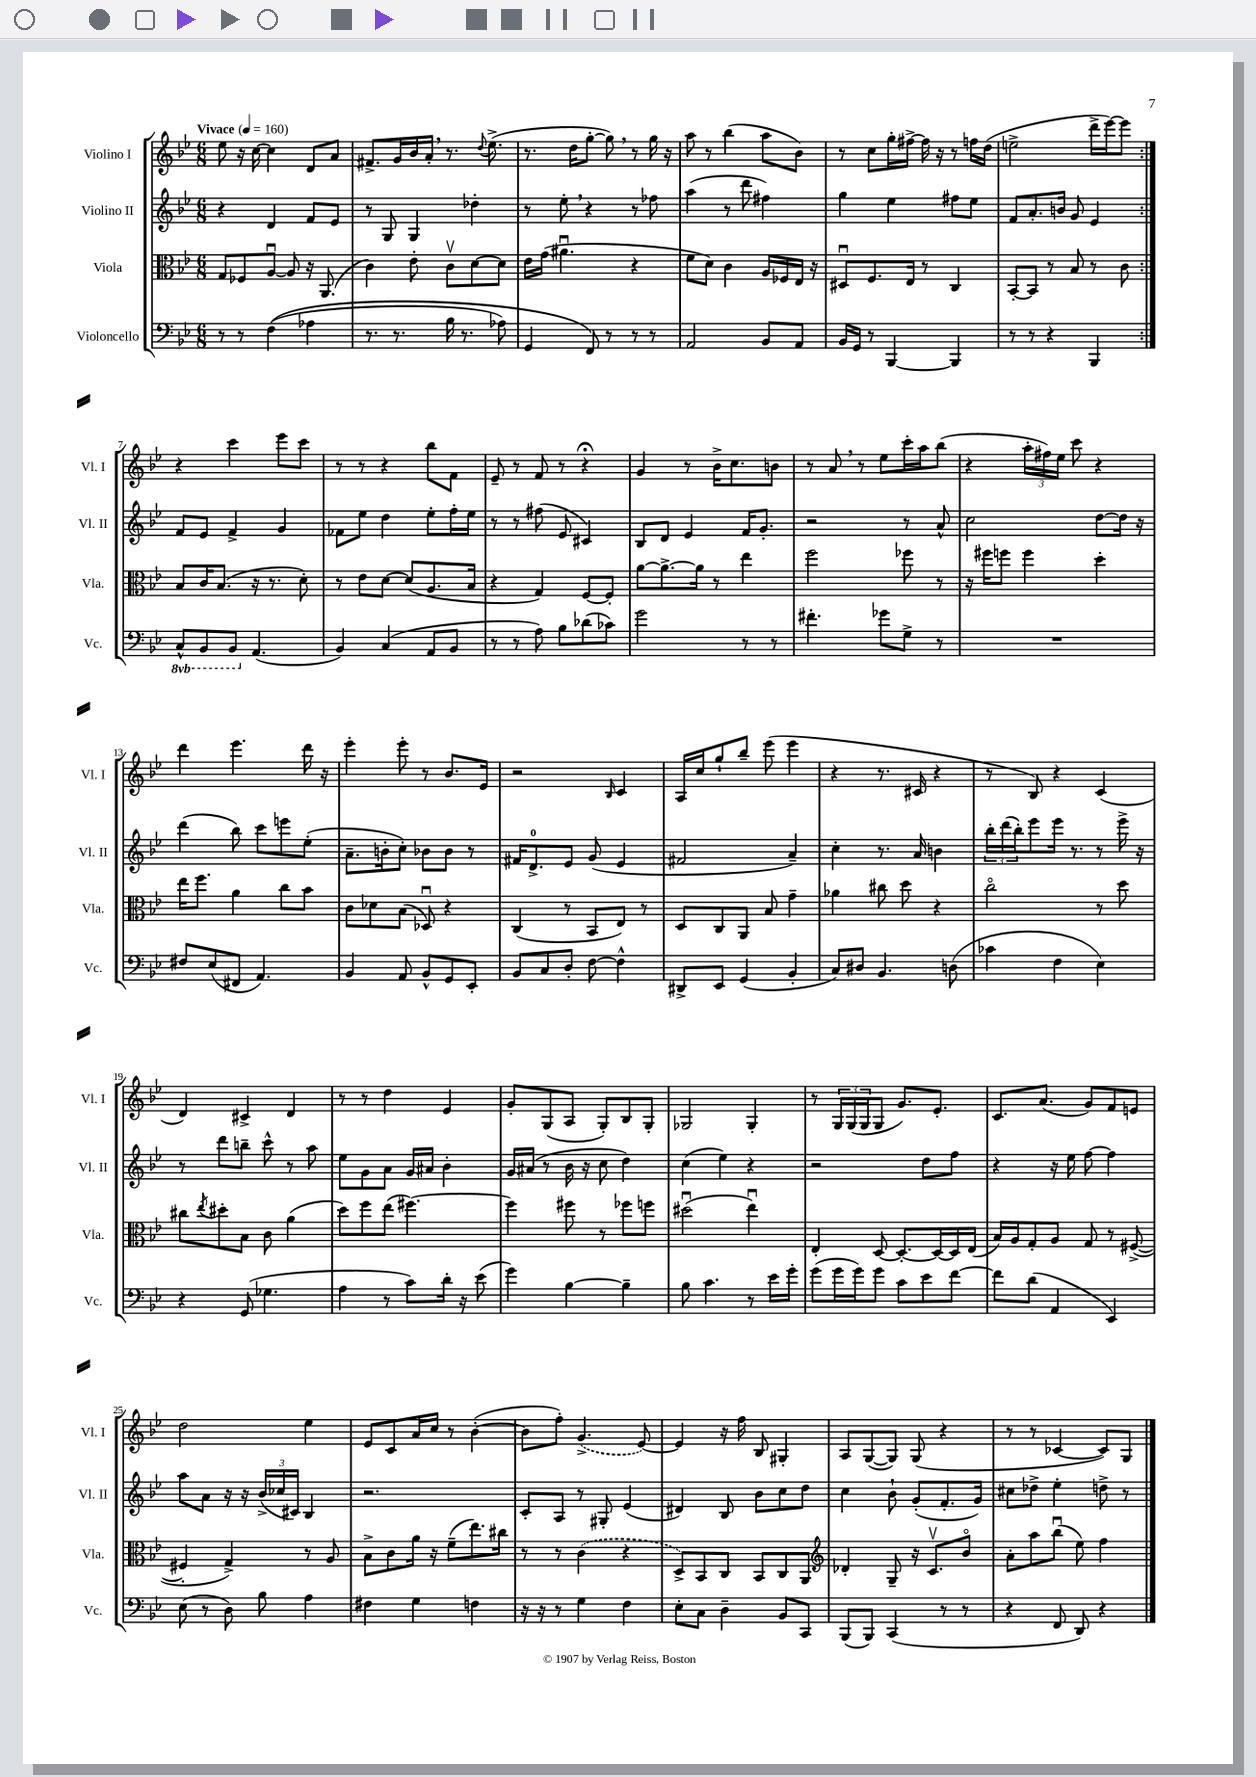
<<
\new StaffGroup <<
\new Staff = "s0" \with { instrumentName = "Violino I" shortInstrumentName = "Vl. I" } {
    \clef treble \key bes \major \numericTimeSignature \time 6/8 \tempo "Vivace" 4 = 160
    \repeat volta 2 { ees''8 r16 c''16~ c''4 d'8 a'8 |
    fis'8.-> g'16 bes'16 a'16-. \breathe r8. \appoggiatura { d''8 } ees''8.->( |
    r8. d''16 g''8~-. g''8) \breathe r8 g''16 r16 |
    a''8 r8 bes''4( a''8 bes'8) |
    r8 c''8 g''16-. fis''16~-> fis''16 r16 r8 f''16 d''16( |
    e''2-> d'''16-> ees'''16~) ees'''8 | }
    r4 c'''4 ees'''8 c'''8 |
    r8 r8 r4 bes''8 f'8 |
    ees'8-- r8 f'8 r8 r4\fermata |
    g'4 r8 bes'16-> c''8. b'8 |
    r8 a'8 \breathe r8 ees''8 c'''16-. a''16 bes''8( |
    r4 \tuplet 3/2 { a''16-. fis''16) ees''16 } c'''8 r4 |
    d'''4 ees'''4. d'''16 r16 |
    ees'''4-. ees'''8-. r8 bes'8. ees'16 |
    r2 \grace { bes16 } c'4 |
    a16 c''16 g''8-! bes''8-- ees'''8( ees'''4 |
    r4 r8. cis'16 r4 |
    r8 bes8) r4 c'4( |
    d'4) cis'4-> d'4 |
    r8 r8 d''4 ees'4 |
    g'8-. g8( a8 g8-.) bes8 g8-. |
    ges2 ges4-. |
    r8 \tuplet 3/2 { g16 g16( g16 } g8 g'8.) ees'8.-. |
    c'8. a'8.( g'8) f'8 e'8 |
    d''2 ees''4 |
    ees'8 c'8 a'16 c''16 r8 bes'4~-.( |
    bes'8 f''8-.) \once \slurDashed g'4.->( ees'8~) |
    ees'4 r16 f''16 bes8 gis4-. |
    a8 g8~( g8) g8( r4 |
    r8 r8 ces'4~ ces'8) g8 \bar "|." |
}
\new Staff = "s1" \with { instrumentName = "Violino II" shortInstrumentName = "Vl. II" } {
    \clef treble \key bes \major \numericTimeSignature \time 6/8
    \repeat volta 2 { r4 d'4 f'8 ees'8 |
    r8 g8 g4 des''4-. |
    r8 ees''8-. \breathe r4 r8 fes''8 |
    a''4( r8 d'''8 fis''4) |
    g''4 ees''4 fis''8 ees''8 |
    f'8 a'8.-. b'16 g'8 ees'4 | }
    f'8 ees'8 f'4-> g'4 |
    fes'8 ees''8 d''4 ees''8-. f''16-. ees''16 |
    r8 r8 fis''8( ees'8 cis'4) |
    bes8 d'8 ees'4 f'16 g'8.-. |
    r2 r8 a'8-^ |
    c''2 d''8~ d''16 r16 |
    d'''4( bes''8) c'''8 e'''8 ees''8-.( |
    a'8.-- b'16-. c''8-.) bes'8 bes'8 r8 |
    fis'16 d'8.-0-> ees'8 g'8( ees'4 |
    fis'2 a'4--) |
    c''4-. r8. a'16 b'4 |
    \tuplet 3/2 { bes''16-. d'''16( bes''16-.) } ees'''8 ees'''16 r8. r8 ees'''16-> r16 |
    r8 d'''8 b''8-- c'''8-^ r8 a''8 |
    ees''8 g'8 a'8 g'16 ais'16 bes'4-. |
    g'16 ais'16( r8 bes'16 r16 c''8 d''4) |
    c''4( ees''4) r4 |
    r2 d''8 f''8 |
    r4 r16 ees''16 f''8~ f''4 |
    a''8 a'8 r16 r16 \tuplet 3/2 { bes'16->( ces''16 cis'16) } bes4 |
    r2. |
    c'8-. a8 r8 gis8-. ees'4( |
    dis'4) bes8 bes'8 c''8 d''8 |
    c''4 bes'8-! g'8-.( f'8.-. g'16) |
    cis''8 des''8-> ees''4-. d''8-> r8 \bar "|." |
}
\new Staff = "s2" \with { instrumentName = "Viola" shortInstrumentName = "Vla." } {
    \clef alto \key bes \major \numericTimeSignature \time 6/8
    \repeat volta 2 { g8 fes8 a8~\downbow a8 r16 a,8.( |
    c'4) ees'8-. c'8\upbow d'8~ d'8 |
    ees'16 g'16( ais'4.\downbow r4 |
    f'8 d'8) c'4 a16 fes16 ees16 r16 |
    dis8\downbow f8. ees16 r8 c4 |
    bes,8~-. bes,8 r8 bes8 r8 c'8 | }
    bes8 c'16 bes8.( r16 r8. d'8-.) |
    r8 ees'8 d'8~ d'8( a8. bes16 |
    r4 g4) f8~ f8-. |
    a'8~ a'8.~-> a'16 r8 ees''4 |
    f''2 fes''8 r8 |
    r16 fis''16 f''8 f''4 d''4-. |
    ees''16 f''8. a'4 c''8 bes'8 |
    c'8 des'8 bes8( des8\downbow) r4 |
    c4( r8 bes,8 ees8) r8 |
    d8 c8 a,8 bes8 g'4-- |
    aes'4 cis''8 d''8 r4 |
    c''2\flageolet r8 d''8 |
    cis''8 \acciaccatura { ees''8 } dis''8-. bes8 c'8 a'4( |
    d''8) f''8 ees''8( fis''4.~) |
    fis''4 fis''8 r8 fes''8 f''8 |
    dis''2\downbow( ees''4\downbow) |
    ees4-. d8~ d8.~-. d16~ d16 ees16( |
    bes16) a16 g8-. a8 g8 r8 fis8~->( |
    fis4-. g4->) r8 a8 |
    bes8-> c'8 a'16 r16 f'8--( ees''8.) cis''16 |
    r8 r8 \once \slurDashed c'4( r4 |
    d8->) bes,8 c8 bes,8 c8 a,8 |
    \clef treble des'4-. g8-- r16 c'8.\upbow bes'8\flageolet |
    a'8-. a''8 bes''8\downbow( ees''8) f''4 \bar "|." |
}
\new Staff = "s3" \with { instrumentName = "Violoncello" shortInstrumentName = "Vc." } {
    \clef bass \key bes \major \numericTimeSignature \time 6/8 \set Staff.ottavationMarkups = #ottavation-simple-ordinals
    \repeat volta 2 { r8 r8 f4(\( aes4 |
    r8. r8. bes16 r8. aes8) |
    g,4 f,8\) r8 r8 r8 |
    a,2 bes,8 a,8 |
    bes,16 g,16 r8 bes,,4~ bes,,4 |
    r8 r8 r4 bes,,4 | }
    \ottava #-1 c,8-^ bes,,8 bes,,8 \ottava #0 a,4.( |
    bes,4) c4( a,8 bes,8 |
    r8 r8 a8) bes8 des'8( ces'8) |
    g'2 r8 r8 |
    fis'4.-. ges'8 g8-> r8 |
    R2. |
    fis8 ees8( fis,8 a,4.) |
    bes,4 a,8 bes,8-^ g,8 ees,8-. |
    bes,8 c8 d8-. f8~ f4-^ |
    dis,8-> ees,8 g,4( bes,4-. |
    c8) dis8 bes,4. d8( |
    ces'4 f4 ees4) |
    r4 g,8( ges4. |
    a4 r8 c'8) d'16-. r16 ees'8( |
    g'4) bes4~ bes4-- |
    bes8 c'4. r8 ees'16 g'16-. |
    g'8( g'16 g'16) g'8 c'8 ees'8 f'8~ |
    f'8 d'8( a,4 ees,4) |
    ees8( r8 d8) bes8 a4 |
    fis4 g4 f4 |
    r16 r16 r8 g4 f4 |
    ees8-. c8 d4-- bes,8 c,8 |
    bes,,8( bes,,8) c,4( r8 r8 |
    r4 f,8 d,8) r4 \bar "|." |
}
>>
>>
